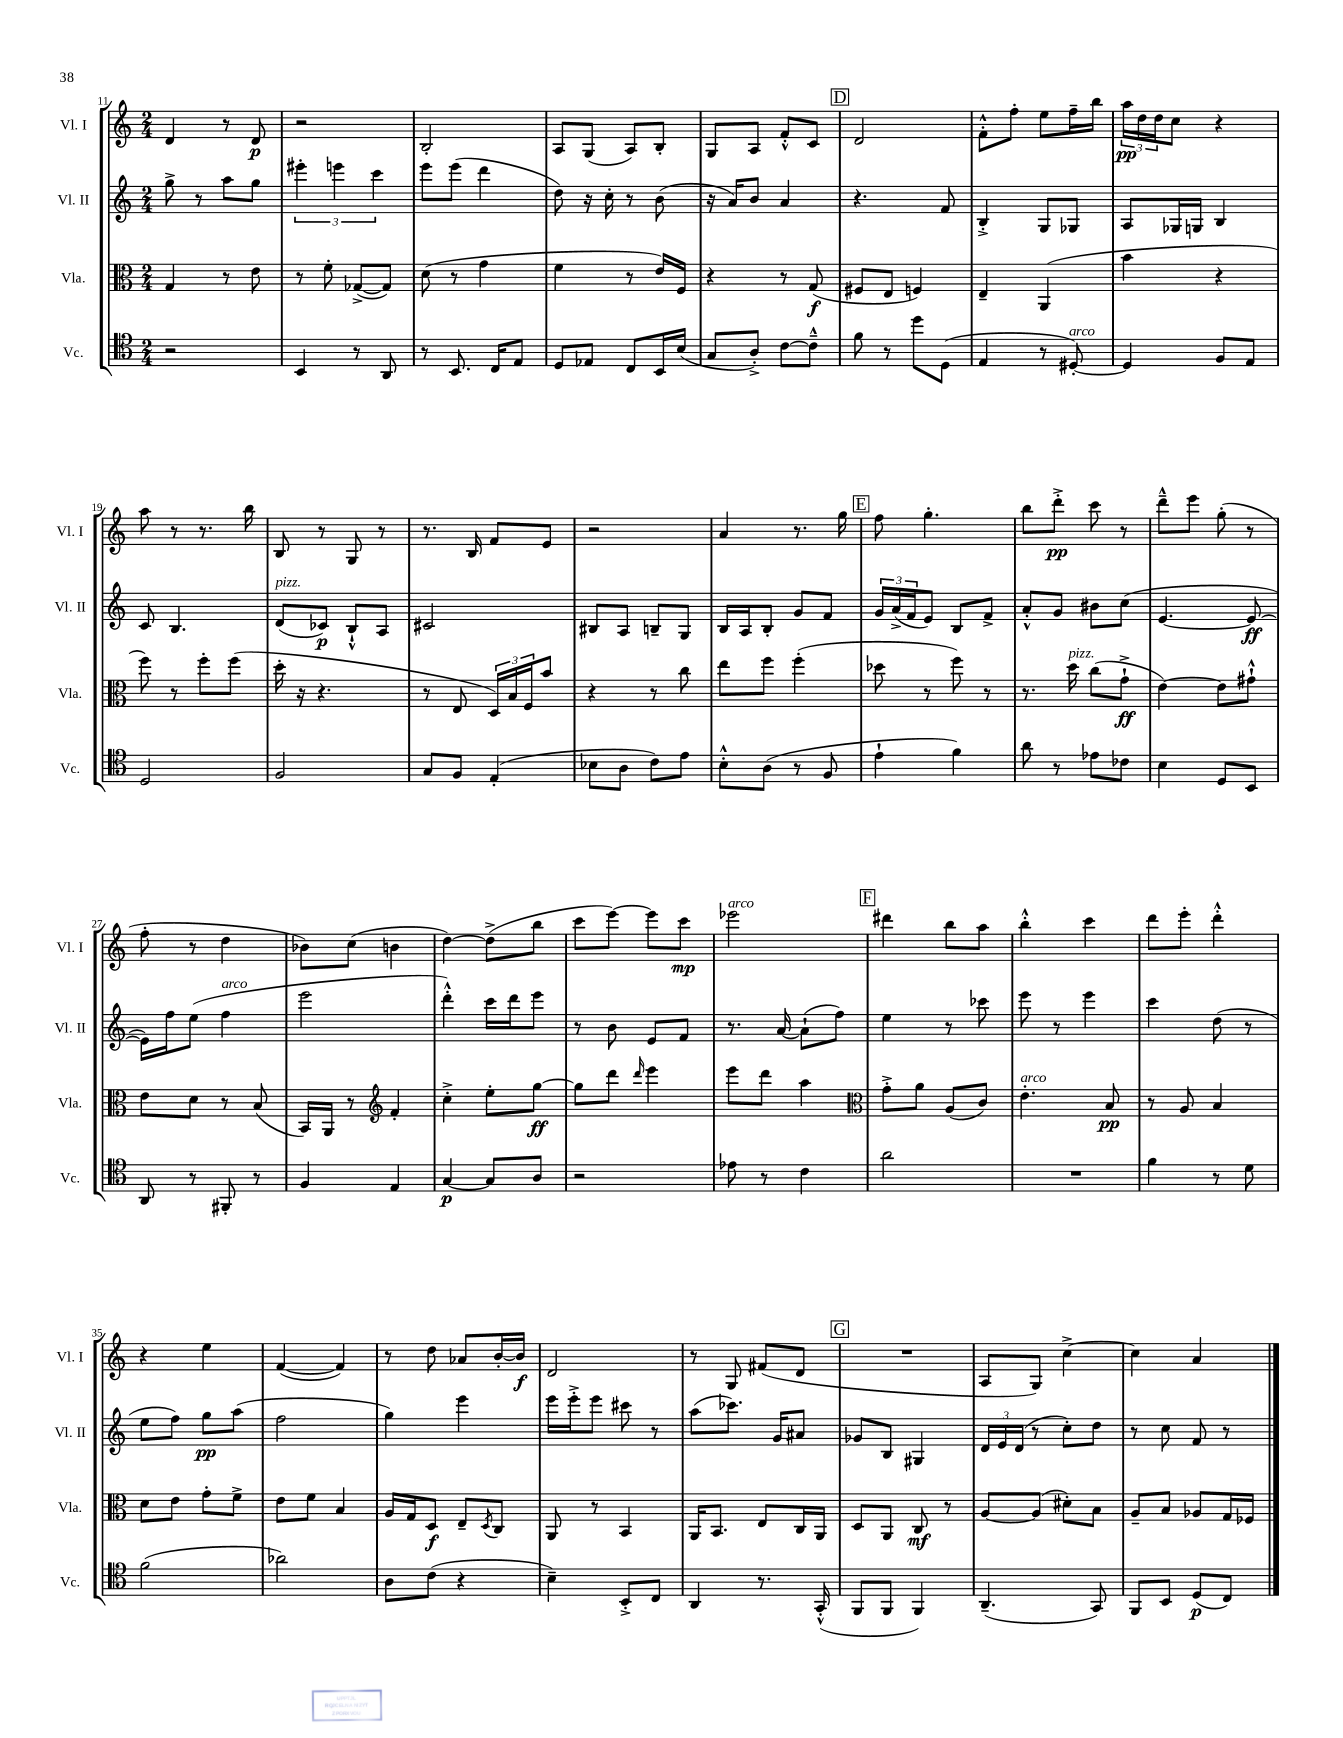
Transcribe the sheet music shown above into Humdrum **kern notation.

**kern	**kern	**kern	**kern
*staff4	*staff3	*staff2	*staff1
*clefC4	*clefC3	*clefG2	*clefG2
*k[]	*k[]	*k[]	*k[]
*M2/4	*M2/4	*M2/4	*M2/4
2r	4G	8gg^	4d
.	.	8r	.
.	8r	8aa	8r
.	8e	8gg	8d
=	=	=	=
4BB	8r	6eee#'	2r
.	8f'	.	.
.	.	6eee	.
8r	([8G-^	.	.
.	.	6ccc	.
8AA	8G-])	.	.
=	=	=	=
8r	(8d	8eee	2B'
8.BB	8r	(8eee	.
.	4g	4ddd	.
16C	.	.	.
8E	.	.	.
=	=	=	=
8D	4f	8dd)	8A
8E-	.	16r	(8G
.	.	16cc'	.
8C	8r	8r	8A)
16BB	16e)	(8b	8B'
(16B	16F	.	.
=	=	=	=
8G	4r	16r	8G
.	.	16a)	.
8A'^)	.	8b	8A
[8c	8r	4a	8f'^^
8c~^^]	(8G	.	8c
=	=	=	=
8f	8F#	4.r	2d
8r	8E	.	.
8dd	4F)	.	.
(8D	.	8f	.
=	=	=	=
4E	4E~	4B'^	8f'^^
.	.	.	8ff'
8r	(4AA	8G	8ee
[8D#')	.	8G-	16ff~
.	.	.	16bb
=	=	=	=
4D#]	4b	8A	24aa
.	.	.	24dd
.	.	.	24dd
.	.	16G-	8cc
.	.	16G	.
8F	4r	4B	4r
8E	.	.	.
=	=	=	=
2D	8ff)	8c	8aa
.	8r	4.B	8r
.	8ff'	.	8.r
.	(8ff	.	.
.	.	.	16bb
=	=	=	=
2F	16dd'	(8d	8B
.	16r	.	.
.	4.r	8c-)	8r
.	.	8B`^^	8G
.	.	8A	8r
=	=	=	=
8G	8r	2c#	8.r
8F	8E	.	.
.	.	.	16B
(4E'	24D)	.	8f
.	24B	.	.
.	24F	.	.
.	8b	.	8e
=	=	=	=
8B-	4r	8B#	2r
8A	.	8A	.
8c)	8r	8B~	.
8e	8cc	8G	.
=	=	=	=
8B'^^	8ee	16B	4a
.	.	16A	.
(8A	8ff	8B'	.
8r	(4ff'	8g	8.r
8F	.	8f	.
.	.	.	16gg
=	=	=	=
4e`	8dd-	24g	8ff
.	.	(24a^	.
.	.	24f	.
.	8r	8e)	4.gg'
4f)	8ff)	8B	.
.	8r	8f^	.
=	=	=	=
8a	8.r	8a'^^	8bb
8r	.	8g	8ddd'^
.	16dd	.	.
8e-	(8cc	8b#	8ccc
8c-	8g`^	(8cc	8r
=	=	=	=
4B	[4e)	[4.e	8ddd~^^
.	.	.	8eee
8D	8e]	.	(8gg'
8BB	8g#`^^	8e_	8r
=	=	=	=
8AA	8e	16e])	8ff'
.	.	16ff	.
8r	8d	(8ee	8r
8FF#'	8r	4ff	4dd
8r	(8B	.	.
=	=	=	=
4F	16BB)	2eee	8b-)
.	16AA	.	.
.	8r	.	(8cc
*	*clefG2	*	*
4E	4f'	.	4b
=	=	=	=
[4G	4cc'^	4ddd'^^)	[4dd)
8G]	8ee'	16ccc	(8dd^]
.	.	16ddd	.
8A	[8gg	8eee	8bb
=	=	=	=
2r	8gg]	8r	8ccc
.	8ddd	8b	[8eee)
.	16qqddd	.	.
.	4eee	8e	8eee]
.	.	8f	8ccc
=	=	=	=
8e-	8eee	8.r	2eee-
8r	8ddd	.	.
.	.	[16a	.
4c	4aa	(8a`]	.
.	.	8ff)	.
=	=	=	=
*	*clefC3	*	*
2a	8g'^	4ee	4ddd#
.	8a	.	.
.	(8A	8r	8bb
.	8c)	8ccc-	8aa
=	=	=	=
2r	4.e'	8eee	4bb'^^
.	.	8r	.
.	.	4eee	4ccc
.	8B	.	.
=	=	=	=
4f	8r	4ccc	8ddd
.	8A	.	8eee'
8r	4B	(8dd	4ddd'^^
8d	.	8r	.
=	=	=	=
(2f	8d	8ee	4r
.	8e	8ff)	.
.	8g'	8gg	4ee
.	8f^	(8aa	.
=	=	=	=
2a-)	8e	2ff	([4f
.	8f	.	.
.	4B	.	4f])
=	=	=	=
8A	16A	4gg)	8r
.	16G	.	.
(8c	8D	.	8dd
4r	8E~	4eee	8a-
.	8qD	.	.
.	8C	.	[16b'
.	.	.	16b]
=	=	=	=
4B~)	8AA	16eee	2d
.	.	16eee'^	.
.	8r	8eee	.
8BB'^	4BB	8ccc#	.
8C	.	8r	.
=	=	=	=
4AA	16AA	(8aa	8r
.	8.BB	.	.
.	.	8.ccc-)	8G
8.r	8E	.	(8f#
.	.	16g	.
.	16C	8a#	8d
(16GG'^^	16AA	.	.
=	=	=	=
8FF	8D	8g-	2r
8FF	8AA	8B	.
4FF)	8C	4G#	.
.	8r	.	.
=	=	=	=
(4.AA~	[8A	24d	8A
.	.	24e	.
.	.	(24d	.
.	(8A]	8r	8G)
.	8d#')	8cc')	[4cc^
8GG)	8B	8dd	.
=	=	=	=
8FF	8A~	8r	4cc]
8BB	8B	8cc	.
(8D	8A-	8f	4a
8C)	16G	8r	.
.	16F-	.	.
==	==	==	==
*-	*-	*-	*-
